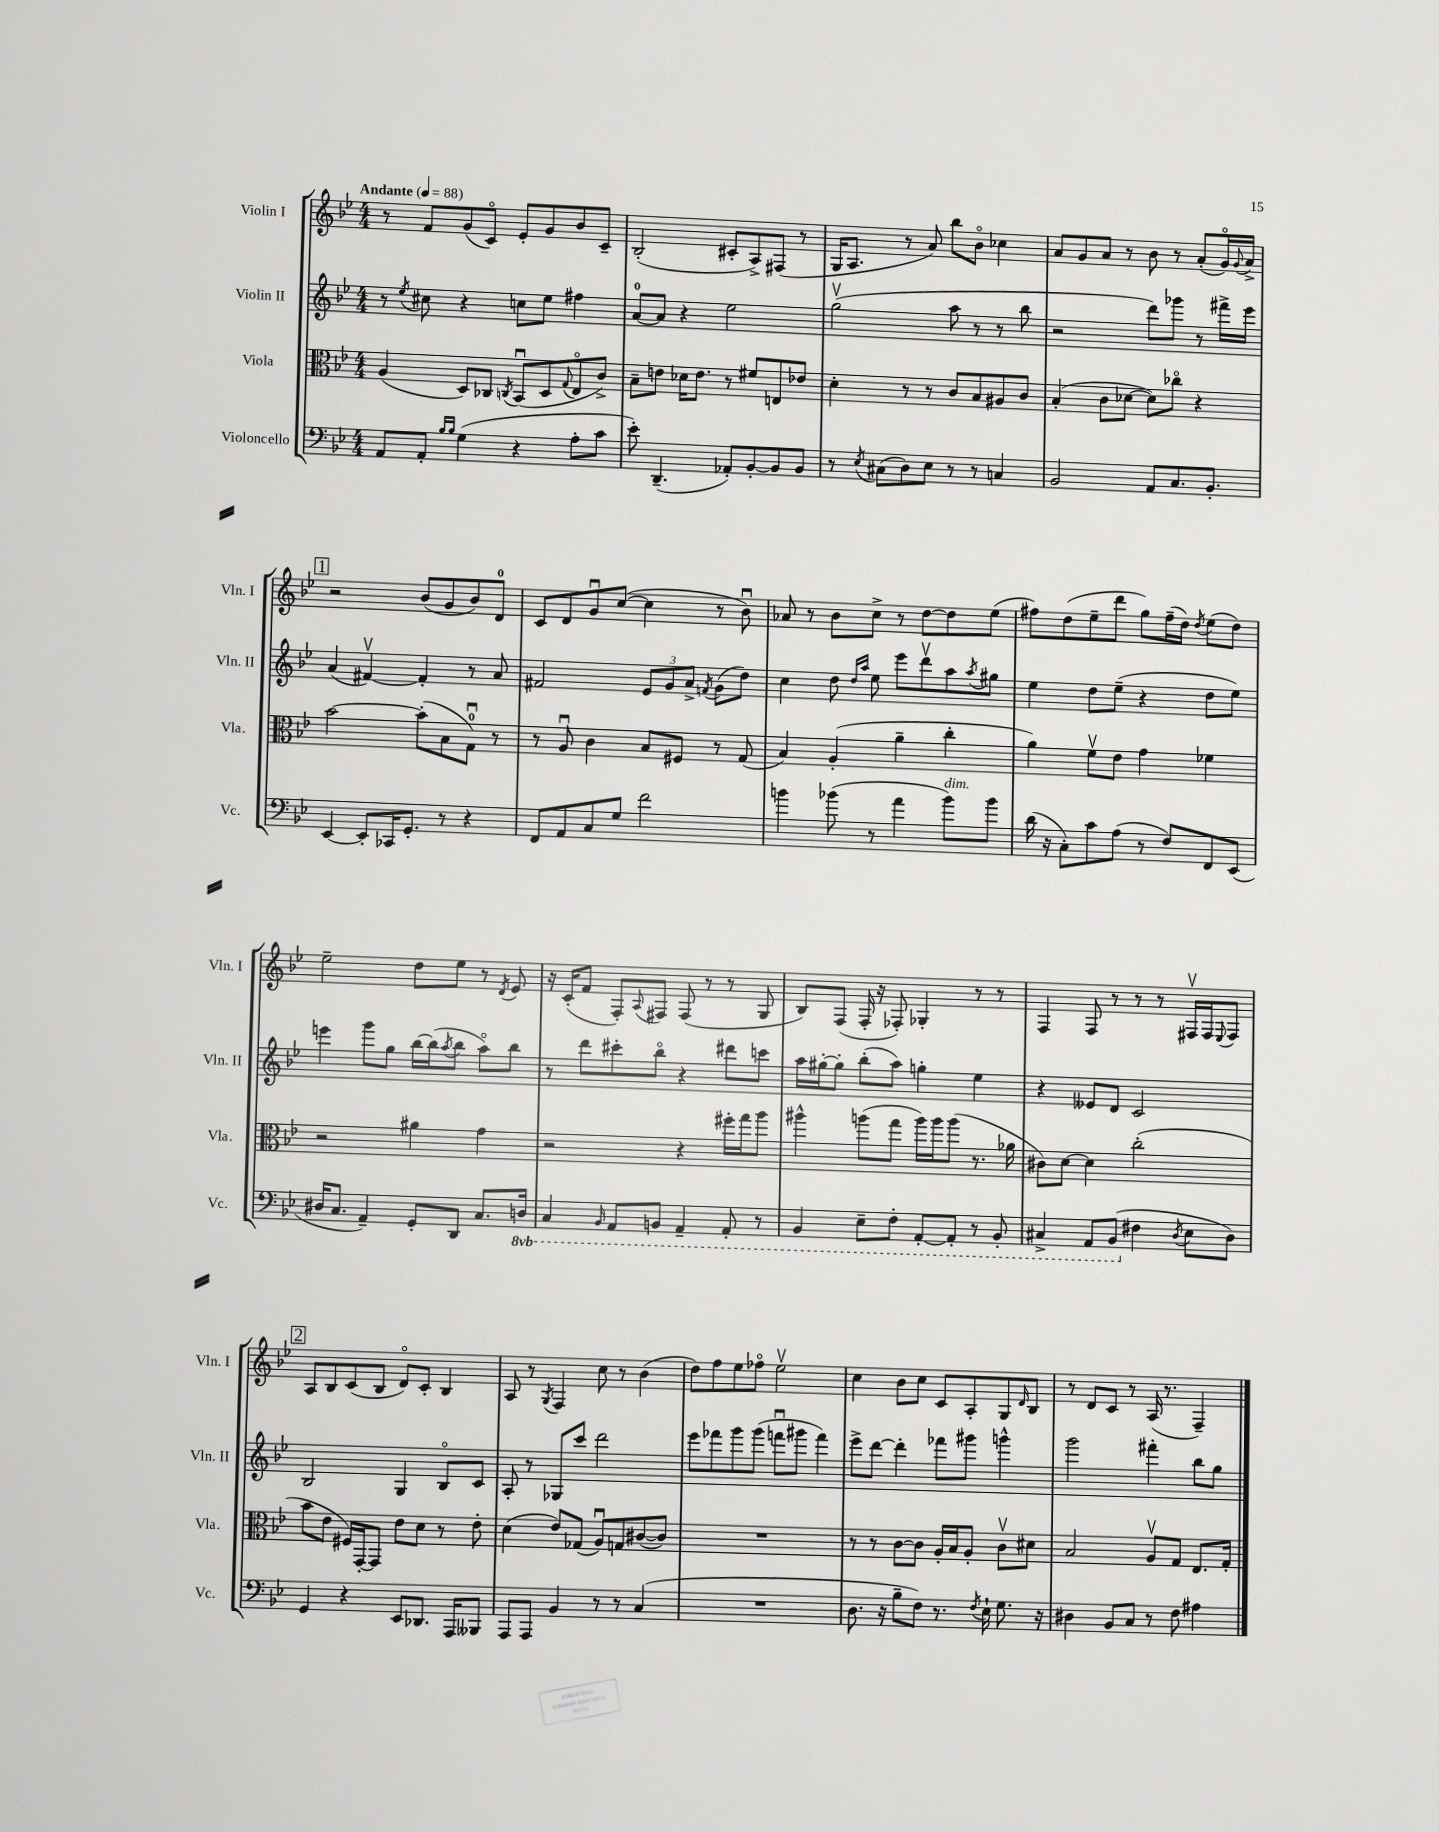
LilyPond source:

<<
\new StaffGroup <<
\new Staff = "s0" \with { instrumentName = "Violin I" shortInstrumentName = "Vln. I" } {
    \clef treble \key bes \major \numericTimeSignature \time 4/4 \tempo "Andante" 4 = 88
    r8 f'8 g'8( c'8\flageolet) ees'8-. g'8 bes'8 c'8-- |
    bes2-.( cis'8-. a8->) fis8( r8 |
    g16 a8. r8 a'8) bes''8 bes'8\flageolet ces''4 |
    a'8 g'8 a'8 r8 bes'8 r8 a'8-.( g'16\flageolet) \appoggiatura { g'8 } a'16-> |
    \mark \markup { \box "1" } r2 bes'8( g'8 bes'8) d'8-0 |
    c'8 d'8 g'8\downbow c''8~( c''4 r8 bes'8\downbow) |
    aes'8 r8 bes'8 c''8-> r8 d''8~ d''8 ees''8( |
    fis''8) d''8( ees''8-- d'''8 g''8) fis''16--( d''16) \acciaccatura { d''8 } ees''8( d''8) |
    ees''2-- d''8 ees''8 r8 \acciaccatura { d'8 } ees'8 |
    r16 c'16-.( f'8 f8-.) \appoggiatura { a8 } fis8 fis8( r8 r8 g8 |
    bes8) f8( f16-. r16 fes8-.) ges4-. r8 r8 |
    f4 f8 r8 r8 r8 fis16\upbow fis16 \appoggiatura { ees8 } fis8 |
    \mark \markup { \box "2" } a8 bes8 c'8( bes8 d'8\flageolet) c'8-. bes4 |
    a8 r8 \acciaccatura { g8 } f4 c''8 r8 bes'4( |
    d''8) f''8 ees''8 fes''8\flageolet ees''2\upbow |
    c''4 bes'8 c''8 c'8 a8-. g8 \grace { d'16 } bes8 |
    r8 d'8 c'8 r8 a16( r8. f4--) \bar "|." |
}
\new Staff = "s1" \with { instrumentName = "Violin II" shortInstrumentName = "Vln. II" } {
    \clef treble \key bes \major \numericTimeSignature \time 4/4
    r8 \acciaccatura { ees''8 } cis''8 r4 c''8 ees''8 fis''4 |
    a'8-0~ a'8 r4 ees''2 |
    g''2\upbow( a''8 r8 r8 bes''8 |
    r2 d'''8) ges'''8 r8 fis'''16-> ees'''16 |
    \mark \markup { \box "1" } a'4( fis'4~\upbow) fis'4-. r8 a'8 |
    fis'2 \tuplet 3/2 { ees'8 g'8 a'8-> } \acciaccatura { f'8 } g'8( d''8) |
    c''4 d''8 \grace { d''16 a''16 } ees''8 ees'''8 d'''8\upbow a''8 \acciaccatura { a''8 } gis''8 |
    ees''4 d''8 ees''8--( r4 d''8 ees''8) |
    e'''4 g'''8 g''8 bes''16~ bes''16( \acciaccatura { a''8 } bes''8 a''8\flageolet) bes''8 |
    r8 d'''8 cis'''8-. bes''8\flageolet r4 dis'''8 c'''8 |
    a''16 gis''16~-. gis''8-. bes''8-.( a''8) g''4-. ees''4 |
    r4 eeses'8 d'8 c'2 |
    \mark \markup { \box "2" } bes2 g4 bes8\flageolet c'8 |
    a8-. r8 ges8 c'''8 d'''2 |
    ees'''8 fes'''8 g'''8 g'''8( f'''8\downbow gis'''8 f'''4) |
    ees'''8-> d'''8~ d'''4-. fes'''8 gis'''8 g'''4-^ |
    g'''2 fis'''4-. bes''8 g''8 \bar "|." |
}
\new Staff = "s2" \with { instrumentName = "Viola" shortInstrumentName = "Vla." } {
    \clef alto \key bes \major \numericTimeSignature \time 4/4
    a4( d8) ces8 \acciaccatura { c8 } bes,8\downbow( d8 \appoggiatura { g8 } ees8\flageolet c'8->) |
    bes8-- e'8 des'16 e'8. r8 fis'8 e8 ees'8 |
    d'4-. r8 r8 c'8 bes8 ais8 c'8 |
    bes4-.( c'8 des'8~ des'8) ces''8\flageolet r4 |
    \mark \markup { \box "1" } bes'2~ bes'8-.( bes8 g8-0\downbow) r8 |
    r8 a8\downbow c'4 bes8 fis8 r8 g8( |
    bes4) a4-.( a'4-- c''4-. |
    a'4) f'8\upbow ees'8 g'4 fes'4 |
    r2 ais'4 g'4 |
    r2 r4 fis''16-. g''16 a''8 |
    ais''4-^ a''8( g''8 a''16) a''16 a''8( r8. aes'16 |
    cis'8) d'8~ d'4 c''2-.( |
    \mark \markup { \box "2" } bes'8 ees'8 fis16) g,16~-. g,8 ees'8 d'8 r8 ees'8-. |
    d'4( ees'8) ges8( a8\downbow) g8 cis'8~( cis'8) |
    R1 |
    r8 r8 c'8~ c'8 a16-. bes16 a8-. c'8\upbow dis'8 |
    bes2 a8\upbow g8 ees8. g16-. \bar "|." |
}
\new Staff = "s3" \with { instrumentName = "Violoncello" shortInstrumentName = "Vc." } {
    \clef bass \key bes \major \numericTimeSignature \time 4/4 \set Staff.ottavationMarkups = #ottavation-simple-ordinals
    a,8 a,8-. \grace { bes16 bes16 } g4( r4 a8-. c'8 |
    ees'8-.) d,4.--( aes,8-.) bes,8~-. bes,8 bes,8 |
    r8 \acciaccatura { ees8 } cis8( d8) ees8 r8 r8 c4 |
    bes,2 a,8 c8. bes,8.-. |
    \mark \markup { \box "1" } ees,4~ ees,8-. ces,16 g,8.-. r8 r4 |
    f,8 a,8 c8 g8 f'2 |
    b'4 bes'8( r8 a'4 bes'8^\markup { \italic "dim." }) bes'8 |
    d'16( r16 c8-.) c'8 a8( r8 f8) f,8 ees,8( |
    dis16 c8. a,4--) g,8-. d,8 c8. \ottava #-1 d,!16 |
    c,4 \grace { bes,,16 } a,,8 b,,8 a,,4-- a,,8-. r8 |
    bes,,4 ees,8-- f,8-. a,,8~-. a,,8-. r8 bes,,8-. |
    cis,4-> a,,8 bes,,8( \ottava #0 fis4 \acciaccatura { d8 } ees8 d8) |
    \mark \markup { \box "2" } g,4 r4 ees,8 des,8. a,,16 beses,,8 |
    a,,8 a,,8 bes,4 r8 r8 c4( |
    R1 |
    d8. r16 bes8-- f8) r8. \acciaccatura { f8 } ees16-! g8. r16 |
    dis4 bes,8 c8 r8 f8 ais4 \bar "|." |
}
>>
>>
\layout { \context { \Score \remove "Bar_number_engraver" } }
